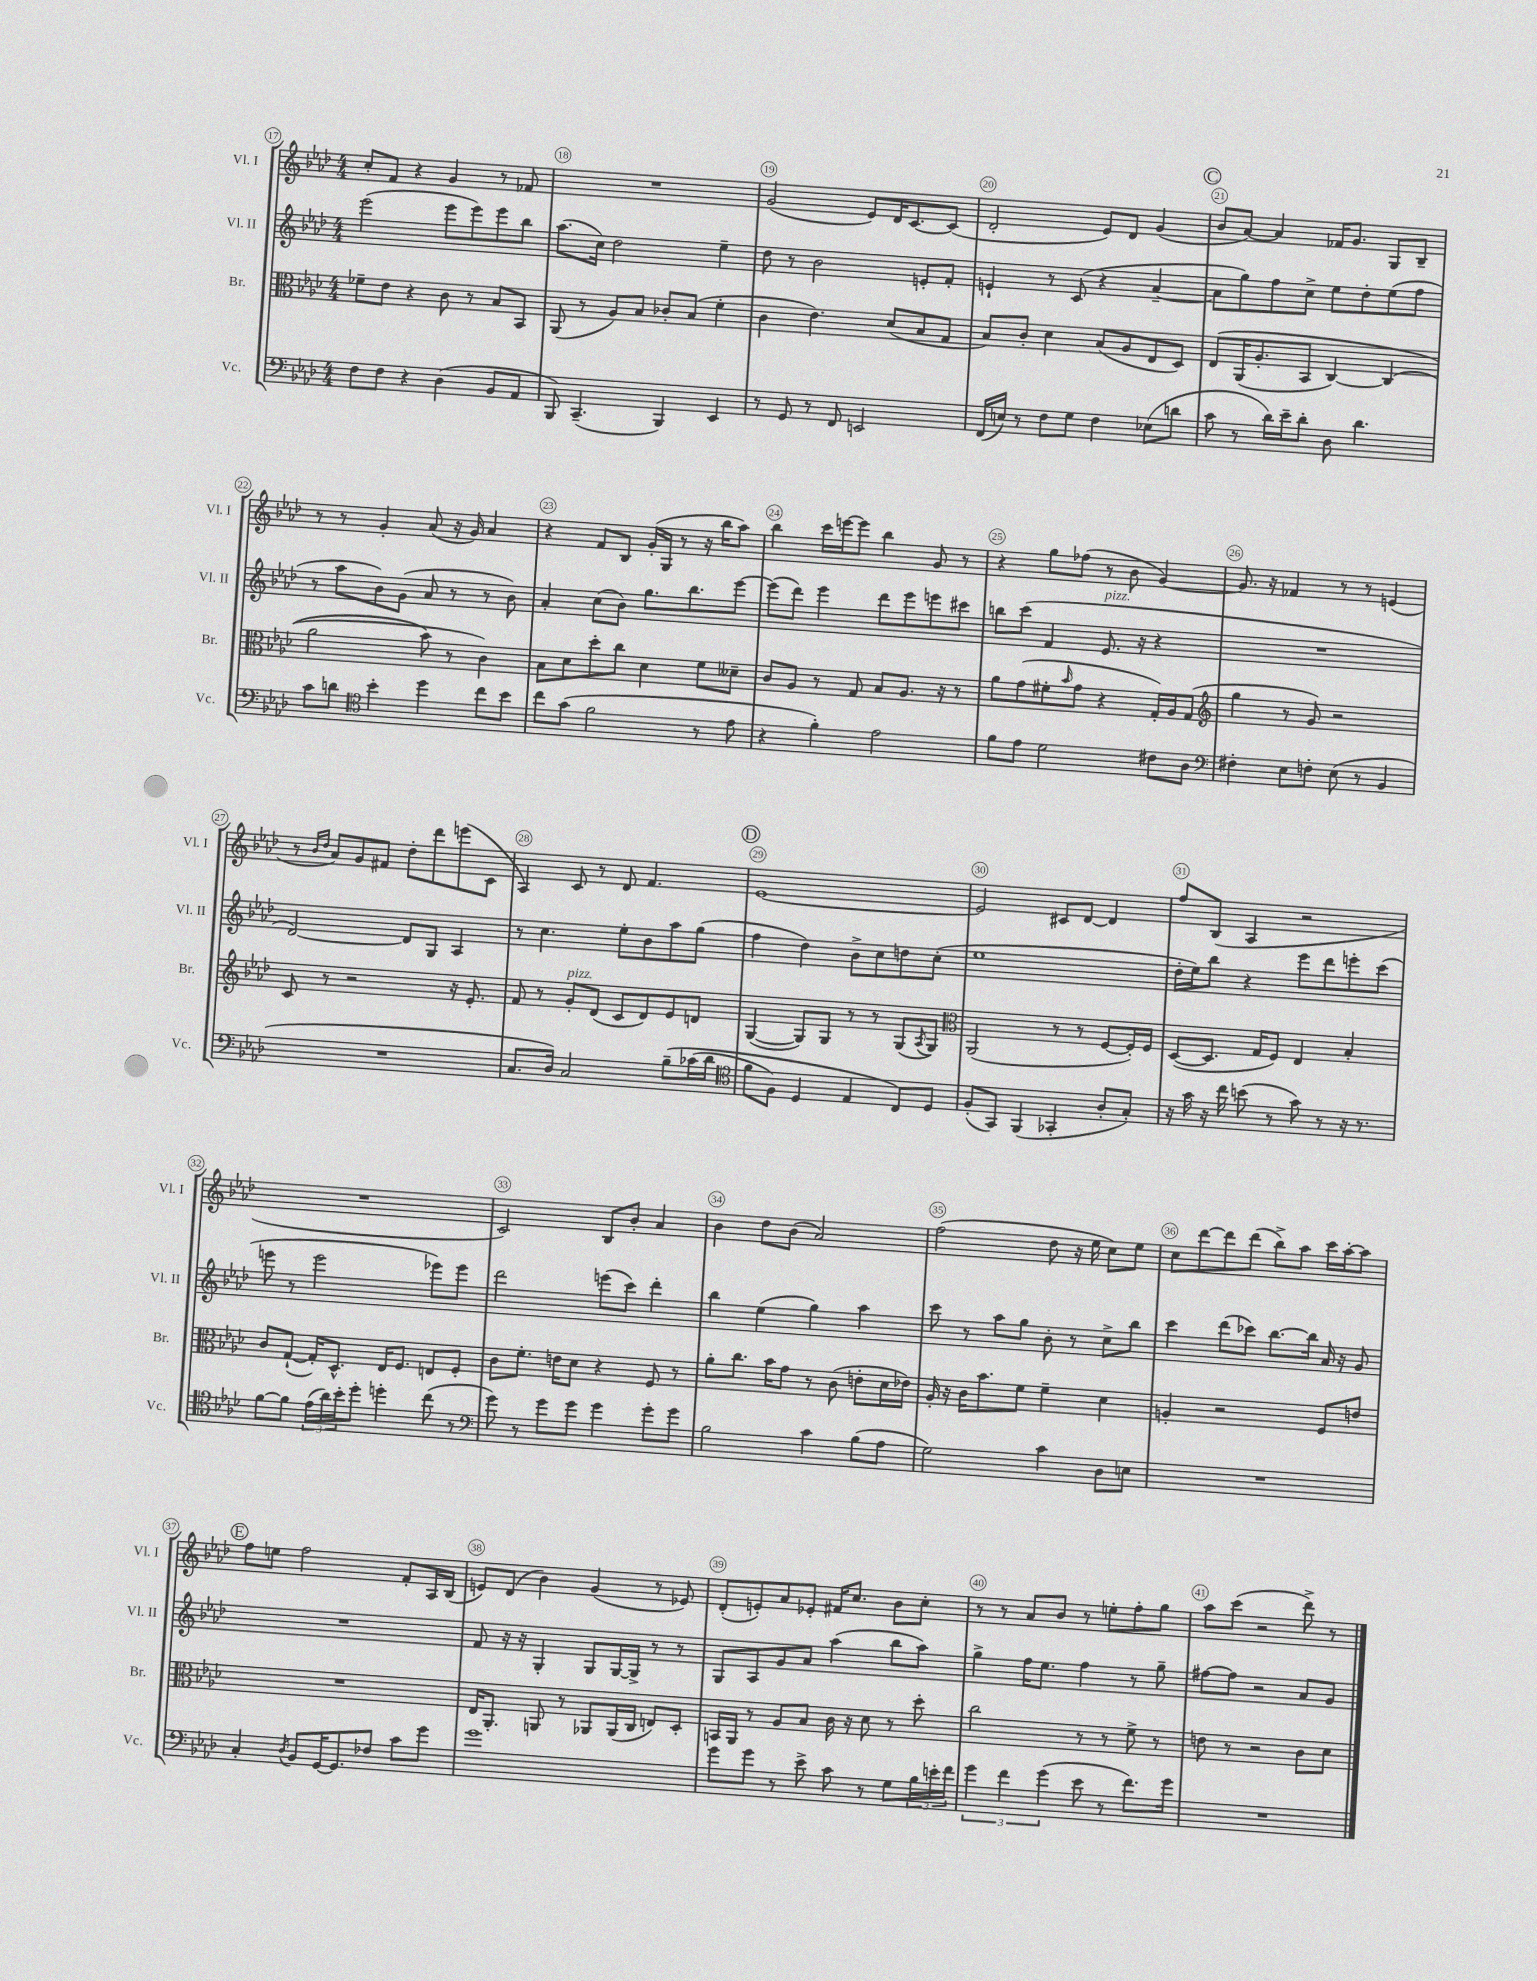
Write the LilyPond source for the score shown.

<<
\new StaffGroup <<
\new Staff = "s0" \with { instrumentName = "Vl. I" shortInstrumentName = "Vl. I" } {
    \clef treble \key aes \major \numericTimeSignature \time 4/4
    c''8-. f'8 r4 g'4 r8 fes'8 |
    R1 |
    g'2( ees'8) des'16 c'8.~ c'8( |
    des'2-. ees'8) des'8 g'4( |
    \mark \markup { \circle "C" } bes'8 aes'8~) aes'4 fes'16 g'8. g8 bes8-- |
    r8 r8 g'4-. aes'8( r16 g'16) aes'4 |
    r4 f'8 bes8 g'16-.( g16 r8 r16 bes''16 aes''8) |
    bes''4 c'''16 e'''16~ e'''8 bes''4 g'8 r8 |
    r4 g''8 fes''8( r8 bes'8 g'4~) |
    g'8. r16 fes'4 r8 r8 e'4( |
    r8 \grace { bes'16 des''16 } aes'8) g'8 fis'8 des''8-. des'''8 e'''8( c'8 |
    aes4) c'8 r8 des'8 f'4. |
    \mark \markup { \circle "D" } ees'1~ |
    ees'2 cis'8 des'8~ des'4 |
    f''8 bes8( aes4 r2 |
    R1 |
    c'2) bes8 bes'8-. aes'4 |
    bes'4 des''8 bes'8( aes'2) |
    f''2( des''8 r16 ees''16 c''8) ees''8 |
    c''8 des'''8~ des'''8 des'''8( bes''8->) aes''8 c'''16 aes''16~-. aes''8 |
    \mark \markup { \circle "E" } f''8 e''8 f''2 f'8-. aes16 bes16( |
    e'8) des'8( bes'4) g'4( r8 ees'8) |
    des'8-.( e'8-.) aes'8 ees'8-. fis'16 c''8. bes'8 c''8-. |
    r8 r8 aes'8 bes'8 r8 e''8-. f''8-. g''8 |
    aes''8 c'''8( r2 des'''8->) r8 \bar "|." |
}
\new Staff = "s1" \with { instrumentName = "Vl. II" shortInstrumentName = "Vl. II" } {
    \clef treble \key aes \major \numericTimeSignature \time 4/4
    ees'''2( ees'''8 ees'''8) ees'''8 bes''8 |
    aes''8.( c''16) des''2 ees''4-- |
    des''8 r8 bes'2 e'8-. f'8-. |
    e'4-! r8 c'8( r4 aes'4~-- |
    \mark \markup { \circle "C" } aes'8 g''8) f''8 c''8-> ees''8 des''8-. ees''8( f''8 |
    r8 aes''8 bes'8) g'8( aes'8 r8 r8 bes'8) |
    aes'4-. c''8( bes'8) g''8. bes''8. ees'''8~ |
    ees'''8( des'''8) ees'''4 des'''8 ees'''8 e'''8 cis'''8 |
    b''8 c'''8( f'4 ees'8.^\markup { \italic "pizz." } r16 r4 |
    R1 |
    des'2~) des'8 g8 aes4 |
    r8 c''4. ees''8-. bes'8 aes''8 g''8( |
    \mark \markup { \circle "D" } f''4 des''4) bes'8-> c''8 d''8 c''8-.( |
    ees''1 |
    des''16-. ees''16) bes''8 r4 ees'''8 des'''8 e'''8-. c'''8( |
    e'''8 r8 e'''2 ees'''8) ees'''8 |
    des'''2 e'''8( c'''8) des'''4-. |
    bes''4 ees''4( g''4) aes''4 |
    c'''8 r8 aes''8 g''8 bes'8-. r8 c''8-> bes''8 |
    c'''4 des'''8( ces'''8) bes''8.~ bes''16 aes'16 r16 g'8 |
    \mark \markup { \circle "E" } R1 |
    f'8 r16 r16 g4-. g8 g16~ g16-> r8 r8 |
    g8 aes8 g'8 aes'8 aes''4( bes''8 aes''8) |
    g''4-> f''16 ees''8. f''4 r8 g''8-- |
    fis''8~ fis''8 r2 aes'8 g'8 \bar "|." |
}
\new Staff = "s2" \with { instrumentName = "Br." shortInstrumentName = "Br." } {
    \clef alto \key aes \major \numericTimeSignature \time 4/4
    fes'8-- ees'8 r4 c'8 r8 bes8 bes,8 |
    aes,8( r8 aes8) bes8 ces'8-. bes8( f'4-. |
    c'4 ees'4.) des'8( bes8 g8 |
    bes8) c'8-. des'4 bes8( aes8 ees8 des8) |
    \mark \markup { \circle "C" } ees8\( aes,16( aes8.-. bes,8 c4~) c4( |
    aes'2 bes'8\) r8 c'4) |
    bes8 des'8 des''8-. c''8 des'4 f'8 deses'8-- |
    c'8 aes8 r8 g8 bes8 aes8. r16 r8 |
    aes'8 g'8( fis'8-. \grace { bes'16 } g'8 r4 g16-.) aes16 g8( |
    \clef treble g''4 r8 g'8) r2 |
    c'8 r8 r2 r16 ees'8.-. |
    f'8 r8 g'8-.^\markup { \italic "pizz." } des'8( c'8 des'8) ees'8 d'8 |
    \mark \markup { \circle "D" } g4~( g8) g8 r8 r8 g8( \acciaccatura { aes8 } g8) |
    \clef alto aes,2( r8 r8 f8~ f16-.) f16 |
    des8~( des8. g16 f8) ees4 bes4-. |
    c'8 g8~-!( g16-.) des8.-^ ees16 f8. e8 f8-. |
    c'8 f'8.-. e'16 des'8 r4 f8 r8 |
    aes'8-. c''8. bes'16 g'8 r8 c'8( e'8-. des'16 ees'16) |
    aes16-. r16 c'16 bes'8. f'8 f'4-- des'4 |
    a4-. r2 f8 e'8 |
    \mark \markup { \circle "E" } R1 |
    ees16 aes,8.-. a,8 r8 aes,8 aes,16( c16 e8) des8-. |
    b,16 aes,16 r8 aes8 bes8 c'16 r16 des'8 r8 des''8-. |
    c''2 r8 r8 f'8-> r8 |
    e'8 r8 r2 c'8 des'8 \bar "|." |
}
\new Staff = "s3" \with { instrumentName = "Vc." shortInstrumentName = "Vc." } {
    \clef bass \key aes \major \numericTimeSignature \time 4/4
    f8 f8 r4 des4( bes,8 aes,8 |
    bes,,8) c,4.--( bes,,4) ees,4 |
    r8 g,8 r8 f,8 e,2 |
    f,16( e16) r8 f8 g8 f4 ees8( d'8 |
    \mark \markup { \circle "C" } c'8 r8 des'16) ees'16-- des'8-. des8 des'4. |
    c'8 d'8 \clef tenor bes'4-. des''4 c''8 bes'8 |
    c''8 g'8( f'2 r8 ees'8 |
    r4 f'4-.) ees'2 |
    f'8 ees'8 des'2 cis'8 aes8 |
    \clef bass fis4-. ees8 f8-. ees8( r8 bes,4 |
    R1 |
    c8. des16) c2 bes8--\( ces'16( des'16 |
    \mark \markup { \circle "D" } \clef tenor f'8 f8) des4 ees4 c8\) des8 |
    f8-.( g,8) f,4( ges,4-. aes8-. g8-.) |
    r16 g'16 r16 c''16 b'8( r8 g'8) r8 r16 r8. |
    f'8~ f'8 \tuplet 3/2 { ees'16( aes'16) bes'16-. } des''8-. d''4-. c''8( r8 |
    \clef bass g'8) r8 g'8 g'8 g'4 g'8-. g'8 |
    bes2 c'4 bes8( aes8 |
    g2) c'4 des8 e8 |
    R1 |
    \mark \markup { \circle "E" } c4-. \acciaccatura { des8 } bes,8 g,16~ g,8. fes8 c'8 g'8 |
    g'1 |
    g'8 g'8 r8 ees'8-> c'8 r8 g8 \tuplet 3/2 { bes16 e'16-. f'16 } |
    \tuplet 3/2 { g'4 f'4 g'4( } ees'8 r8 f'8.) g'16 |
    R1 \bar "|." |
}
>>
>>
\layout { \context { \Score currentBarNumber = #17 \override BarNumber.break-visibility = ##(#f #t #t) barNumberVisibility = #all-bar-numbers-visible \override BarNumber.stencil = #(make-stencil-circler 0.1 0.3 ly:text-interface::print) } }
